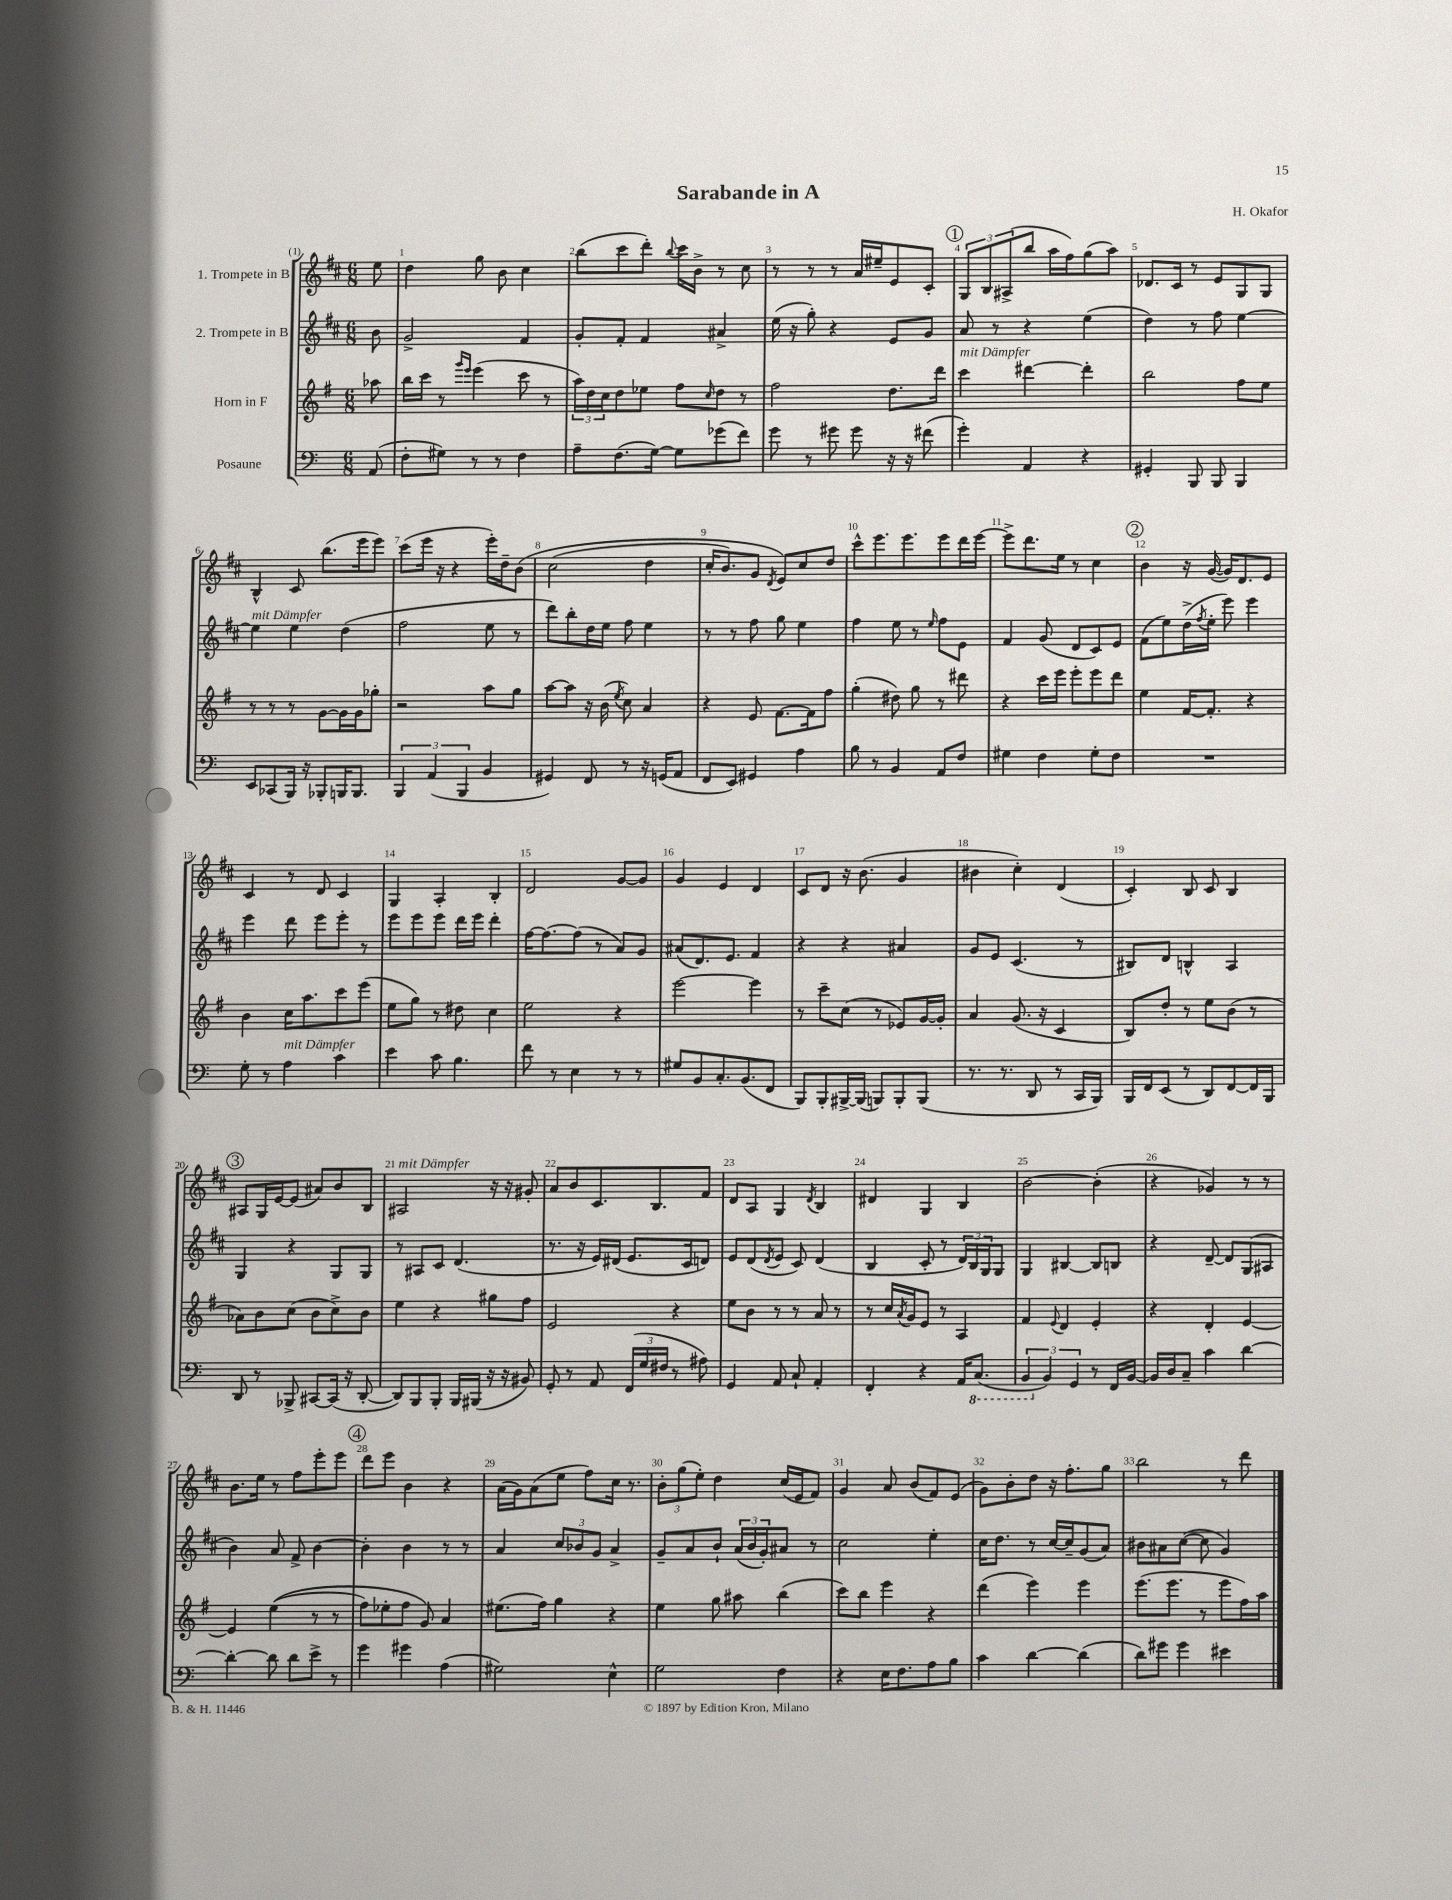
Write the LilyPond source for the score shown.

\header { title = "Sarabande in A" composer = "H. Okafor" }
<<
\new StaffGroup <<
\new Staff = "s0" \with { instrumentName = "1. Trompete in B" } {
    \clef treble \key d \major \numericTimeSignature \time 6/8 \partial 8
    e''8 |
    d''4 g''8 b'8 cis''4 |
    b''8( cis'''8 d'''8-.) \appoggiatura { b''8 } cis'''16 b'16-> r8 cis''8 |
    r8 r8 r8 a'16 eis''16-- e'8 cis'8-. |
    \mark \markup { \circle "1" } \tuplet 3/2 { g8 b8 ais8->( } b''8 a''16 fis''16) g''8( a''8) |
    des'8. cis'16 r8 e'8 g8 g8 |
    b4-^ cis'8 b''8.( e'''16 e'''8) |
    cis'''8( e'''16 r16 r4 e'''16-.) d''16-- b'8\( |
    cis''2( d''4 |
    cis''16-. b'8.) g'8 \acciaccatura { d'8 } e'8\) cis''8 d''8 |
    cis'''8-^ e'''8. e'''8. e'''8 d'''16 e'''16~ |
    e'''8-> d'''8. e''16 r8 cis''4 |
    \mark \markup { \circle "2" } b'4 r16 g'16~( g'16) d'8. e'8 |
    cis'4 r8 d'8 cis'4 |
    g4 a4-. b4-. |
    d'2 g'8~ g'8 |
    g'4 e'4 d'4 |
    cis'8 d'8 r16 b'8.( g'4 |
    bis'4 cis''4-.) d'4( |
    cis'4-.) b8 cis'8 b4 |
    \mark \markup { \circle "3" } ais8 g16 e'16~ e'8( ais'8) b'8 b8 |
    ais2^\markup { \italic "mit Dämpfer" } r16 r16 gis'8-. |
    a'8 b'8 cis'8. b8. fis'8 |
    d'8 a8 g4 \acciaccatura { d'8 } b4 |
    dis'4 g4 b4 |
    b'2~ b'4-.( |
    r4 ges'4) r8 r8 |
    b'8. e''16 r8 fis''8 e'''8-. e'''8 |
    \mark \markup { \circle "4" } d'''8 e'''8 b'4 r4 |
    a'16( g'16) a'8( e''8 fis''8) cis''16 r8. |
    \tuplet 3/2 { b'8-. g''8( e''8-.) } d''4 cis''16( e'16 fis'8) |
    g'4 a'8 b'8( fis'8) e'8( |
    g'8) b'8-. d''8 r16 fis''8.-. g''8 |
    b''2 r8 d'''8 \bar "|." |
}
\new Staff = "s1" \with { instrumentName = "2. Trompete in B" } {
    \clef treble \key d \major \numericTimeSignature \time 6/8 \partial 8
    b'8 |
    g'2-> fis'4 |
    g'8-. fis'8-. fis'4 ais'4-> |
    e''16( r16 g''8-.) r4 e'8 g'8 |
    \mark \markup { \circle "1" } a'8 r8 r4 e''4( |
    d''4) r8 fis''8 e''4~ |
    e''4^\markup { \italic "mit Dämpfer" } e''4 d''4( |
    fis''2 e''8 r8 |
    d'''8) b''8-. d''16 e''16 fis''8 e''4 |
    r8 r8 fis''8 g''8 e''4 |
    fis''4 e''8 r8 \grace { e''16 } fis''8 e'8 |
    fis'4 g'8( d'8 cis'8) e'8 |
    \mark \markup { \circle "2" } fis'8( e''8) d''16->( \acciaccatura { fis''8 } e''16-. e'''8) e'''4 |
    e'''4 d'''8 e'''8 e'''8-. r8 |
    e'''8 e'''8 e'''8 d'''16 e'''16 d'''4-. |
    fis''16~ fis''8.~ fis''8( r8 a'8) g'8 |
    ais'8( d'8.) e'8. fis'4 |
    r4 r4 ais'4 |
    g'8 e'8 cis'4.( r8 |
    bis8) d'8 b4-^ a4 |
    \mark \markup { \circle "3" } g4 r4 g8 g8 |
    r8 ais8 cis'8 d'4.( |
    r8. r16 e'16) dis'16( e'8. cis'16 d'8) |
    e'8 d'8( \acciaccatura { d'8 } e'8 cis'8) d'4( |
    b4 cis'8-. r8 \tuplet 3/2 { d'16) b16 g16 } g8 |
    g4 bis4~ bis8 b8 |
    r4 d'8~-- d'8 g8( ais8 |
    b'4) a'8 fis'8-> b'4~ |
    \mark \markup { \circle "4" } b'4-. b'4 r8 r8 |
    a'4 \tuplet 3/2 { cis''8 bes'8 g'8 } a'4-> |
    g'8-- a'8 b'8-! \tuplet 3/2 { a'16( b'16 g'16-.) } ais'8 r8 |
    cis''2 e''4-. |
    cis''16 d''8. r8 cis''16~ cis''16-- g'8( a'8) |
    bis'8 ais'8 cis''8~( cis''8 g'4) \bar "|." |
}
\new Staff = "s2" \with { instrumentName = "Horn in F" } {
    \clef treble \key g \major \numericTimeSignature \time 6/8 \partial 8
    aes''8 |
    b''16 c'''16 r8 \grace { g'''16 e'''16 } e'''4( c'''8 r8 |
    \tuplet 3/2 { a''16) d''16 c''16 } d''8 ees''8 fis''8 \grace { c''16 } d''8 r8 |
    fis''2 d''8. d'''16 |
    \mark \markup { \circle "1" } c'''4^\markup { \italic "mit Dämpfer" } dis'''4~ dis'''4-. |
    b''2 fis''8 e''8 |
    r8 r8 r8 g'8~ g'16 g'16 ges''8-. |
    r2 a''8 g''8 |
    a''8~ a''8 r16 b'16( \acciaccatura { e''8 } c''8) a'4 |
    r4 e'8 fis'8.~ fis'16 fis''8 |
    g''4-.( dis''8) g''8 r8 dis'''8 |
    r4 c'''16 e'''16 e'''8-. e'''8 d'''8 |
    \mark \markup { \circle "2" } e''4 fis'16~ fis'8.-. r4 |
    b'4 c''16 a''8. c'''8 e'''8( |
    e''8 g''8) r8 dis''8 c''4 |
    e''2 r4 |
    e'''2~ e'''4 |
    r8 c'''8-- c''8( r8 ees'8) g'16~ g'16-. |
    a'4 g'8.( r16 c'4 |
    b8) d''8-. r8 e''8 b'8( r8 |
    \mark \markup { \circle "3" } aes'8) b'8 c''8( b'8 c''8->) b'8 |
    e''4 r4 gis''8 fis''8 |
    e'2 r4 |
    e''8 b'8 r8 r8 a'8 r8 |
    r8 c''16 \acciaccatura { a'8 } g'16 e'8 r8 a4 |
    fis'4 \appoggiatura { e'8 } d'4 e'4-. |
    r4 d'4-. e'4~ |
    e'4 e''4(\( r8 r8 |
    \mark \markup { \circle "4" } fis''8) ees''8-. fis''8 g'8\) a'4 |
    eis''8.( fis''16) g''4 r4 |
    e''4 g''8 ais''8 b''4( |
    c'''8) b''8 e'''4 r4 |
    d'''4( e'''4) e'''4 |
    e'''8.( e'''8. r8 e'''8 fis''16) a''16 \bar "|." |
}
\new Staff = "s3" \with { instrumentName = "Posaune" } {
    \clef bass \key c \major \numericTimeSignature \time 6/8 \partial 8
    a,8( |
    f8-. gis8) r8 r8 f4 |
    a8-- f8.( g16~) g8 ges'8( f'8) |
    g'8 r8 gis'8 gis'8 r16 r16 fis'8( |
    \mark \markup { \circle "1" } g'4-.) a,4 r4 |
    gis,4-. b,,8 b,,8 b,,4 |
    e,8 ces,8( b,,16) r16 bes,,8-. b,,16 b,,8. |
    \tuplet 3/2 { b,,4 a,4( b,,4 } b,4 |
    gis,4) f,8 r8 r16 g,16( a,8 |
    f,8 e,8) gis,4 a4 |
    b8 r8 b,4 a,8 f8 |
    gis4 f4 gis8-. f8 |
    \mark \markup { \circle "2" } R2. |
    g8-. r8 a4^\markup { \italic "mit Dämpfer" } c'4 |
    e'4 c'8 b4. |
    f'8 r8 e4 r8 r8 |
    gis8 b,8 c8.-. b,8.( f,8 |
    b,,8) b,,8-. bis,,16~-> bis,,16( b,,8) b,,8-. b,,8( |
    r8. r8. d,8 r8 c,16 b,,16) |
    b,,16 f,16 e,8( r8 d,8) f,8~ f,16 b,,16 |
    \mark \markup { \circle "3" } d,8 r8 bes,,8-> cis,8~ cis,16( r16 d,8~-. |
    d,8) b,,8 b,,8-. b,,16 bis,,16( r16 r16 bis,8) |
    g,8-. r8 a,8 \tuplet 3/2 { f,16( g16 fis16 } r8 ais8) |
    g,4 a,8 c8-! a,4-. |
    f,4-. r4 a,16 \ottava #-1 c,8.( |
    \tuplet 3/2 { b,,4 \ottava #0 b,4) g,4 } r8 f,16 b,16~ |
    b,16 d16 c8-- c'4 d'4~ |
    d'4~-. d'8 d'8 e'8-> r8 |
    \mark \markup { \circle "4" } g'4 gis'4 a4( |
    gis2) e4-^ |
    g2 f4 |
    r4 e16 f8. a8 b8 |
    c'4 d'4~ d'4( |
    d'8) gis'8 gis'4 eis'4 \bar "|." |
}
>>
>>
\layout { \context { \Score \override BarNumber.break-visibility = ##(#f #t #t) barNumberVisibility = #all-bar-numbers-visible } }
